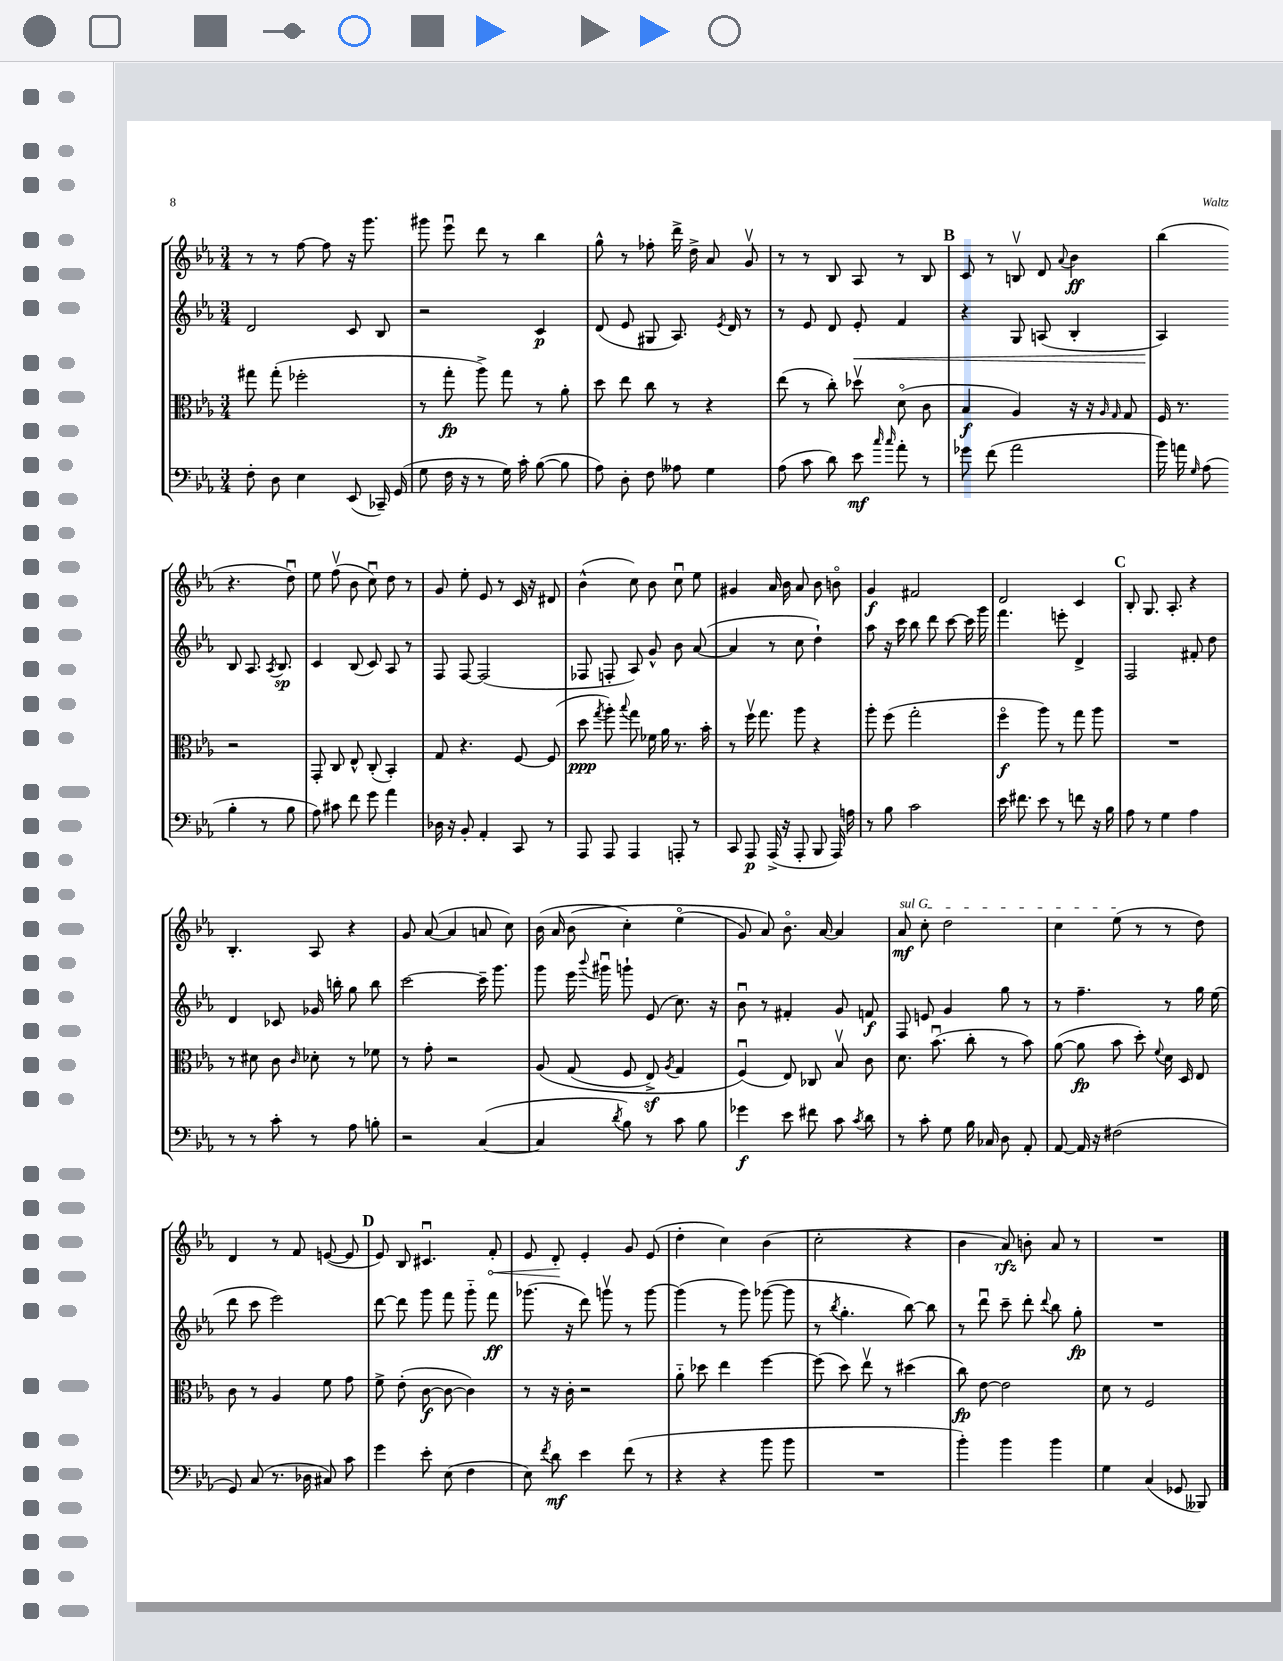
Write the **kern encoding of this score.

**kern	**dynam	**kern	**dynam	**kern	**dynam	**kern	**dynam
*part4	*part4	*part3	*part3	*part2	*part2	*part1	*part1
*staff4	*staff4	*staff3	*staff3	*staff2	*staff2	*staff1	*staff1
*clefF4	*	*clefC3	*	*clefG2	*	*clefG2	*
*k[b-e-a-]	*	*k[b-e-a-]	*	*k[b-e-a-]	*	*k[b-e-a-]	*
*M3/4	*	*M3/4	*	*M3/4	*	*M3/4	*
=9	=9	=9	=9	=9	=9	=9	=9
8F'\	.	8gg#X\	.	2d/	.	8r	.
8D\	.	(8gg#'\	.	.	.	8r	.
4E-\	.	2ff-X'\	.	.	.	[8ff\	.
.	.	.	.	.	.	8ff\]	.
(8EE-/	.	.	.	8c/	.	16r	.
.	.	.	.	.	.	8.ggg\	.
16CC-X~/)	.	.	.	8B-/	.	.	.
(16GG/	.	.	.	.	.	.	.
=10	=10	=10	=10	=10	=10	=10	=10
8G\	.	8r	.	2r	.	8ggg#X\	.
16F\	.	8gg'\	fp	.	.	8eee-u\	.
16r	.	.	.	.	.	.	.
8r	.	8aa-^\)	.	.	.	8ddd\	.
16G\)	.	8gg\	.	.	.	8r	.
16c'\	.	.	.	.	.	.	.
([8B-\	.	8r	.	4c/	p	4bb-\	.
8B-\]	.	8a-'\	.	.	.	.	.
=11	=11	=11	=11	=11	=11	=11	=11
8A-\)	.	8dd\	.	(8d/	.	8gg^^\	.
8D'\	.	8ee-\	.	8e-/	.	8r	.
8F\	.	8cc\	.	8G#X/	.	8ff-X'\	.
8A--X\	.	8r	.	8.A-/)	.	16ddd^\	.
.	.	.	.	.	.	16dd^\	.
4G\	.	4r	.	.	.	8a-/	.
.	.	.	.	8qe-/	.	.	.
.	.	.	.	16d/	.	.	.
.	.	.	.	8r	.	8gv/	.
=12	=12	=12	=12	=12	=12	=12	=12
(8A-\	.	(8ee-\	.	8r	.	8r	.
8c\	.	8r	.	8e-/	.	8r	.
8d\)	.	8cc'\)	.	8d/	.	8B-/	.
!	!	!	!	!	!LO:HP:b	!	!
8e-\	mf	8dd-Xv\	.	8e-'/	<	8A-/	.
16qqcc/	.	.	.	.	.	.	.
16qqcc/	.	.	.	.	.	.	.
8a-'\	.	(8d\	.	4f/	.	8r	.
8r	.	8c\	.	.	.	8B-/	.
!!LO:REH:place=s1:t=B
=13	=13	=13	=13	=13	=13	=13	=13
8g-X\	.	4B-/	f	4r	.	8c/	.
(8f\	.	.	.	.	.	8r	.
2a-\	.	4A-/)	.	8G/	.	8Bnv/	.
.	.	.	.	(8An/	.	8d/	.
.	.	.	.	.	.	8qqa-/	.
.	.	16r	.	4B-'/	.	4b-\	ff
.	.	16r	.	.	.	.	.
.	.	16qqA-/	.	.	.	.	.
.	.	16qqG/	.	.	.	.	.
.	.	8G/	.	.	.	.	.
=14	=14	=14	=14	=14	=14	=14	=14
16b-\)	.	16F/	.	4A-/)	.	(4bb-\	.
16an\	.	8.r	.	.	.	.	.
16qqG/	.	.	.	.	.	.	.
(8A-\	.	.	.	.	.	.	.
4B-'\	.	2r	.	8B-/	[	4.r	.
.	.	.	.	8.A-/	.	.	.
8r	.	.	.	.	.	.	.
.	.	.	.	8qA-/	.	.	.
.	.	.	.	8.B-/	sp	.	.
8B-\	.	.	.	.	.	8ddu\)	.
!!LO:LB:g=z
=15	=15	=15	=15	=15	=15	=15	=15
8A-\)	.	8GG'/	.	4c/	.	8ee-\	.
8c#X\	.	8C/	.	.	.	(8ffv\	.
8f\	.	8E-^^/	.	(8B-/	.	8b-\	.
8g\	.	(8C'/	.	8c/)	.	8ccu\)	.
4a-\	.	4BB-'/)	.	8A-/	.	8dd\	.
.	.	.	.	8r	.	8r	.
=16	=16	=16	=16	=16	=16	=16	=16
16D-X\	.	8G/	.	8F/	.	8g/	.
16r	.	.	.	.	.	.	.
8BB-'/	.	4.r	.	[8F/	.	8ee-'\	.
4AA-'/	.	.	.	(2F/]	.	8e-/	.
.	.	.	.	.	.	8r	.
8CC/	.	[8F/	.	.	.	16c/	.
.	.	.	.	.	.	16r	.
8r	.	(8F/]	.	.	.	8d#X/	.
=17	=17	=17	=17	=17	=17	=17	=17
8AAA-/	.	8dd\	ppp	8F-X/	.	(4b-^^\	.
.	.	8qgg/	.	.	.	.	.
8AAA-/	.	8aa-'\)	.	8Fn'/	.	.	.
.	.	8qqbb-/	.	.	.	.	.
4AAA-/	.	8gg\	.	8A-/)	.	8cc\)	.
.	.	16f-X\	.	8g^^/	.	8b-\	.
.	.	16a-\	.	.	.	.	.
8AAAn'/	.	8.r	.	8b-\	.	8ccu\	.
8r	.	.	.	([8a-/	.	8ee-\	.
.	.	16b-'\	.	.	.	.	.
=18	=18	=18	=18	=18	=18	=18	=18
8CC/	.	8r	.	4a-/]	.	4g#X/	.
8AAA-/	p	16ffv\	.	.	.	.	.
.	.	8.gg\	.	.	.	.	.
(16AAA-^/	.	.	.	8r	.	16a-/	.
16r	.	.	.	.	.	16b-\	.
8AAA-'/	.	8aa-\	.	8cc\	.	8a-/	.
8BBB-/	.	4r	.	4dd`\)	.	8b-\	.
16AAA-/)	.	.	.	.	.	8bn\	.
16An\	.	.	.	.	.	.	.
=19	=19	=19	=19	=19	=19	=19	=19
8r	.	8aa-'\	.	8aa-\	.	4g/	f
8B-\	.	(8ff\	.	16r	.	.	.
.	.	.	.	16ccc\	.	.	.
2c\	.	2gg'\	.	8bb-\	.	2f#X/	.
.	.	.	.	8ddd\	.	.	.
.	.	.	.	[8ccc\	.	.	.
.	.	.	.	16ccc\]	.	.	.
.	.	.	.	16ggg\	.	.	.
=20	=20	=20	=20	=20	=20	=20	=20
16e-\	.	4ff\	f	4.fff\	.	2d/	.
8.f#X\	.	.	.	.	.	.	.
8e-\	.	8aa-\)	.	.	.	.	.
8r	.	8r	.	8eeen'\	.	.	.
8fn\	.	8gg\	.	4d^/	.	4c/	.
16r	.	8aa-\	.	.	.	.	.
16B-\	.	.	.	.	.	.	.
!!LO:REH:place=s1:t=C
=21	=21	=21	=21	=21	=21	=21	=21
8A-\	.	2.r	.	2F/	.	8B-'/	.
8r	.	.	.	.	.	8.G/	.
4G\	.	.	.	.	.	.	.
.	.	.	.	.	.	8.A-'/	.
4A-\	.	.	.	8f#X'/	.	4r	.
.	.	.	.	8dd\	.	.	.
!!LO:LB:g=z
=22	=22	=22	=22	=22	=22	=22	=22
8r	.	8r	.	4d/	.	4.B-'/	.
8r	.	8d#X\	.	.	.	.	.
8c'\	.	8c\	.	8c-X/	.	.	.
.	.	16qqc/	.	.	.	.	.
8r	.	8d-X'\	.	16g-X/	.	8A-/	.
.	.	.	.	16bbn'\	.	.	.
8A-\	.	8r	.	8gg\	.	4r	.
8Bn'\	.	8f-X\	.	8bb\	.	.	.
=23	=23	=23	=23	=23	=23	=23	=23
2r	.	8r	.	[2ccc\	.	8g/	.
.	.	8g'\	.	.	.	([8a-/	.
.	.	2r	.	.	.	4a-/]	.
([4C/	.	.	.	16ccc~\]	.	8an/	.
.	.	.	.	8.ggg\	.	.	.
.	.	.	.	.	.	8cc\)	.
=24	=24	=24	=24	=24	=24	=24	=24
4C/]	.	(8A-/	.	8ggg\	.	(16b-\	.
.	.	.	.	.	.	16a-/	.
.	.	(8G/	.	16eee-\	.	(8b-\	.
.	.	.	.	8qqbbb-/	.	.	.
.	.	.	.	16ggg#Xu\	.	.	.
8qd/	.	.	.	.	.	.	.
8B-\)	.	8F/	.	8gggn`\	.	4cc'\)	.
8r	.	8E-z^/)	.	(8e-/	.	.	.
.	.	8qA-/	.	.	.	.	.
8c\	.	4G/	.	8.cc\)	.	(4ee-\	.
8B-\	.	.	.	.	.	.	.
.	.	.	.	16r	.	.	.
=25	=25	=25	=25	=25	=25	=25	=25
4g-X\	f	(4Fu/)	.	8b-u\	.	8g/)	.
.	.	.	.	8r	.	8a-/)	.
8e-\	.	8E-/)	.	4f#X'/	.	8.b-\	.
8f#X\	.	8C-X/	.	.	.	.	.
.	.	.	.	.	.	[16a-/	.
8c\	.	8B-v/	.	8g/	.	4a-/]	.
8qc/	.	.	.	.	.	.	.
8d\	.	8c\	.	8fn/	f	.	.
=26	=26	=26	=26	=26	=26	=26	=26
!	!	!	!	!	!	!LO:TX:a:i:t=sul G	!
8r	.	8.d\	.	8F/	.	8a-/	mf
8c'\	.	.	.	8en/	.	8cc'\	.
.	.	(8.b-u\	.	.	.	.	.
8G\	.	.	.	4g/	.	2dd\	.
16B-\	.	8cc'\	.	.	.	.	.
16C-X/	.	.	.	.	.	.	.
8D\	.	8r	.	8gg\	.	.	.
8AA-'/	.	8b-\)	.	8r	.	.	.
=27	=27	=27	=27	=27	=27	=27	=27
[8AA-/	.	([8a-\	.	8r	.	4cc\	.
16AA-/]	.	8a-\]	fp	4.ff~\	.	.	.
16r	.	.	.	.	.	.	.
(2F#X\	.	8b-\	.	.	.	(8ee-\	.
.	.	8dd'\)	.	.	.	8r	.
.	.	8qqf/	.	.	.	.	.
.	.	16d\	.	8r	.	8r	.
.	.	16D/	.	.	.	.	.
.	.	8E-/	.	16gg\	.	8dd\)	.
.	.	.	.	(16ee-\	.	.	.
!!LO:LB:g=z
=28	=28	=28	=28	=28	=28	=28	=28
8GG/)	.	8c\	.	8ddd\	.	4d/	.
(8C/	.	8r	.	8ccc\	.	.	.
8.r	.	4A-/	.	2eee-\)	.	8r	.
.	.	.	.	.	.	8f/	.
16D-X\	.	.	.	.	.	.	.
8C#X/)	.	8f\	.	.	.	([8en/	.
8c\	.	8g\	.	.	.	8e/]	.
!!LO:REH:place=s1:t=D
=29	=29	=29	=29	=29	=29	=29	=29
4g\	.	8f^\	.	[8ddd\	.	8e-/)	.
.	.	(8e-'\	.	8ddd\]	.	8B-/	.
8e-'\	.	[8c\	f	8ggg\	.	4.c#Xu/	.
(8E-\	.	8c\_	.	8fff\	.	.	.
4F\	.	4c\])	.	8ggg\	.	.	.
!	!	!	!	!	!	!	!LO:HP:b
.	.	.	.	8fff\	ff	8f'/	<
=30	=30	=30	=30	=30	=30	=30	=30
8E-\)	.	8r	.	(8.ggg-X\	.	8e-/	.
8qf/	.	.	.	.	.	.	.
8d\	mf	16r	.	.	.	8d'/	.
.	.	16c'\	.	16r	.	.	.
4e-\	.	2r	.	8ddd\)	.	4e-'/	[
.	.	.	.	8gggnv\	.	.	.
(8f\	.	.	.	8r	.	8g/	.
8r	.	.	.	[8ggg\	.	(8e-/	.
=31	=31	=31	=31	=31	=31	=31	=31
4r	.	8a-\	.	(4ggg\]	.	4dd'\	.
.	.	8dd-X\	.	.	.	.	.
4r	.	4ee-\	.	8r	.	4cc\)	.
.	.	.	.	8ggg\)	.	.	.
8b-\	.	[4ff\	.	([8ggg-X\	.	(4b-\	.
8b-\	.	.	.	8ggg-\]	.	.	.
=32	=32	=32	=32	=32	=32	=32	=32
2.r	.	(8ff\]	.	8r	.	2cc'\	.
.	.	.	.	8qbb-/	.	.	.
.	.	8dd\)	.	4.gg'\	.	.	.
.	.	8ee-v\	.	.	.	.	.
.	.	8r	.	.	.	.	.
.	.	(4dd#X\	.	[8bb-\)	.	4r	.
.	.	.	.	8bb-\]	.	.	.
=33	=33	=33	=33	=33	=33	=33	=33
4b-'\)	.	8cc\)	fp	8r	.	4b-\	.
.	.	[8e-\	.	8dddu\	.	.	.
4b-\	.	2e-\]	.	8ccc~\	.	8a-/)	rfz
.	.	.	.	8ddd'\	.	8bn'\	.
.	.	.	.	8qqddd/	.	.	.
4b-\	.	.	.	8bb-\	.	8a-/	.
.	.	.	.	8gg'\	fp	8r	.
=34	=34	=34	=34	=34	=34	=34	=34
4G\	.	8d\	.	2.r	.	2.r	.
.	.	8r	.	.	.	.	.
(4C/	.	2F/	.	.	.	.	.
8GG-X/	.	.	.	.	.	.	.
8BBB--X/)	.	.	.	.	.	.	.
==	==	==	==	==	==	==	==
*-	*-	*-	*-	*-	*-	*-	*-
